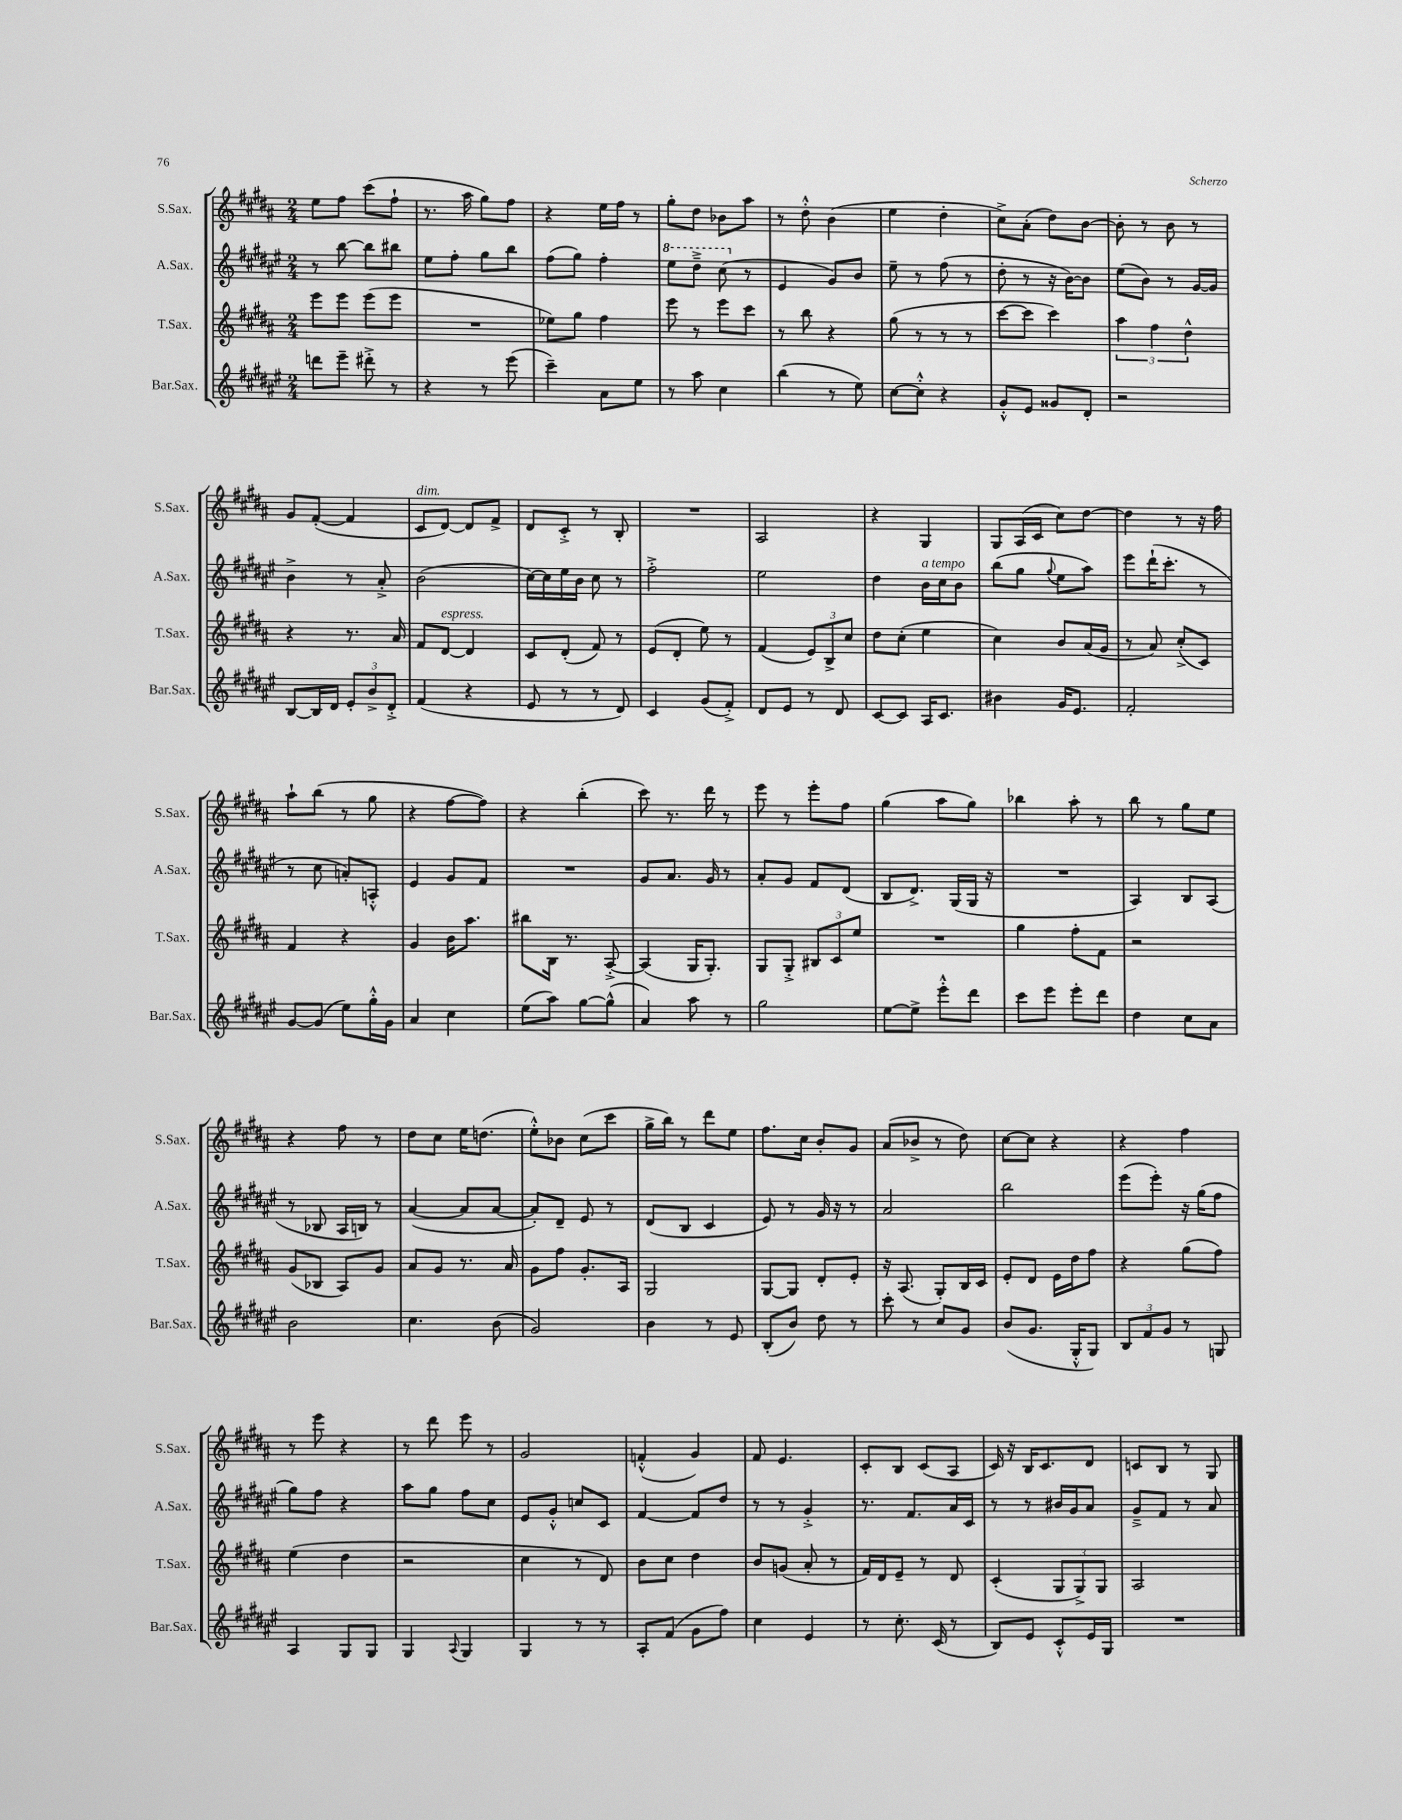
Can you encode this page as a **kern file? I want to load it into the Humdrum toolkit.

**kern	**kern	**kern	**kern
*staff4	*staff3	*staff2	*staff1
*clefG2	*clefG2	*clefG2	*clefG2
*k[f#c#g#d#a#e#]	*k[f#c#g#d#a#]	*k[f#c#g#d#a#e#]	*k[f#c#g#d#a#]
*M2/4	*M2/4	*M2/4	*M2/4
8ddd	8eee	8r	8ee
8eee#~	8eee	[8bb	8ff#
8ddd#'^	(8eee	8bb]	(8ccc#
8r	8eee	8bb#	8ff#`
=	=	=	=
4r	2r	8ee#	8.r
.	.	8ff#'	.
.	.	.	16aa#
8r	.	8gg#	8gg#)
(8eee#	.	8bb	8ff#
=	=	=	=
4ccc#~)	8ee-)	(8ff#	4r
.	8gg#	8gg#)	.
8a#	4ff#	4ff#'	16ee
.	.	.	16ff#
8ee#	.	.	8r
=	=	=	=
8r	8eee	8eee#	8gg#'
8aa#	8r	8ddd#~^	8dd#
4cc#	8eee	(8ccc#	8b-
.	8ccc#	8r	8aa#
=	=	=	=
(4bb	8r	4e#	8r
.	8bb	.	8dd#'^^
8r	4r	8g#)	(4b
8ee#)	.	8b	.
=	=	=	=
[8cc#	(8gg#	8ee#~	4ee
8cc#'^^]	8r	8r	.
4r	8r	(8ff#	4dd#'
.	8r	8r	.
=	=	=	=
8g#'^^	[8ccc#	8dd#'	8cc#^)
8e#	8ccc#]	8r	(8a#'
8g##	4ccc#)	16r	8dd#)
.	.	[16b)	.
8d#'	.	8b]	[8b
=	=	=	=
2r	6aa#	(8ee#	8b']
.	.	8b)	8r
.	6ff#	.	.
.	.	8r	8b
.	6dd#^^	.	.
.	.	[16g#	8r
.	.	16g#]	.
=	=	=	=
[8B	4r	4b^	8g#
16B]	.	.	([8f#'
16d#	.	.	.
12e#'	8.r	8r	4f#]
12b^	.	.	.
.	.	8a#'^	.
12d#'^	.	.	.
.	16a#	.	.
=	=	=	=
(4f#	8f#	(2b	8c#
.	[8d#	.	[8d#)
4r	4d#]	.	8d#]
.	.	.	8f#^
=	=	=	=
8e#	8c#	[16cc#)	8d#
.	.	16cc#]	.
8r	(8d#'	16ee#	8c#'^
.	.	16b	.
8r	8f#)	8cc#	8r
8d#)	8r	8r	8B'
=	=	=	=
4c#	(8e	2ff#'^	2r
.	8d#'	.	.
(8g#	8ee)	.	.
8f#'^)	8r	.	.
=	=	=	=
8d#	(4f#	2ee#	2A#
8e#	.	.	.
8r	12e)	.	.
.	12B^	.	.
8d#	.	.	.
.	12cc#	.	.
=	=	=	=
[8c#	8dd#	4dd#	4r
8c#]	(8cc#'	.	.
16A#	4ee	16b	4G#
8.c#	.	16cc#	.
.	.	8b	.
=	=	=	=
4b#	4cc#)	(8bb	8G#
.	.	8gg#	(16A#
.	.	.	16c#
.	.	8qqgg#	.
16g#	8b	8ee#	8cc#)
8.e#	.	.	.
.	(16a#	8aa#)	[8dd#
.	16g#	.	.
=	=	=	=
2f#'	8r	8eee#	4dd#]
.	8a#)	(16ddd#`	.
.	.	8.ccc#'	.
.	(8cc#'^	.	8r
.	8c#)	8r	16r
.	.	.	16ff#
=	=	=	=
[8g#	4f#	8r	8aa#`
(8g#]	.	8cc#	(8bb
8ee#)	4r	8a')	8r
16gg#'^^	.	8A'^^	8gg#
16g#	.	.	.
=	=	=	=
4a#	4g#	4e#	4r
4cc#	16b	8g#	[8ff#
.	8.aa#	.	.
.	.	8f#	8ff#])
=	=	=	=
(8ee#	8bb#	2r	4r
8aa#)	16B	.	.
.	8.r	.	.
[8gg#	.	.	(4bb'
(8gg#^^]	[8A#'^	.	.
=	=	=	=
4a#)	(4A#]	8g#	8ccc#)
.	.	8.a#	8.r
8aa#	16G#	.	.
.	8.G#')	16g#	16ddd#
8r	.	8r	8r
=	=	=	=
2gg#	8G#	8a#'	8eee
.	8G#'^	8g#	8r
.	12B#	8f#	8eee'
.	12c#	.	.
.	.	(8d#	8ff#
.	12ee	.	.
=	=	=	=
[8ee#	2r	8B	(4gg#
8ee#^]	.	8.d#^)	.
8eee#'^^	.	.	8aa#
.	.	(16G#	.
8ddd#	.	16G#	8gg#)
.	.	16r	.
=	=	=	=
8ccc#	4gg#	2r	4bb-
8eee#	.	.	.
8eee#'	8ff#'	.	8aa#'
8ddd#	8f#	.	8r
=	=	=	=
4dd#	2r	4A#)	8bb
.	.	.	8r
8cc#	.	8B	8gg#
8a#	.	(8A#	8ee
=	=	=	=
2b	(8g#	8r	4r
.	8B-	8B-	.
.	8A#)	16A#	8ff#
.	.	16B)	.
.	8g#	8r	8r
=	=	=	=
4.cc#	8a#	([4a#	8dd#
.	8g#	.	8cc#
.	8.r	8a#]	16ee
.	.	.	(8.dd
(8b	.	[8a#	.
.	16a#	.	.
=	=	=	=
2g#)	8g#	8a#'])	8ee'^^)
.	8ff#	8d#~	8b-
.	8.g#'	8e#	(8cc#
.	.	8r	8ccc#
.	16A#	.	.
=	=	=	=
4b	2G#	(8d#	16gg#^
.	.	.	16bb)
.	.	8B	8r
8r	.	4c#	8ddd#
8e#	.	.	8ee
=	=	=	=
(8B'	[8G#	8e#)	8.ff#
8b)	8G#]	8r	.
.	.	.	16cc#
8dd#	8d#'	16g#	8b'
.	.	16r	.
8r	8e'	8r	8g#
=	=	=	=
8ccc#'	16r	2a#	(8a#
.	(8.A#	.	.
8r	.	.	8b-^
8cc#	8G#')	.	8r
8g#	16B	.	8dd#)
.	16c#	.	.
=	=	=	=
(8b	8e'	2bb	[8cc#
8.g#	8d#	.	8cc#]
.	16e	.	4r
16G#'^^	16dd#	.	.
8G#)	8ff#	.	.
=	=	=	=
12B	4r	(8eee#	4r
12f#	.	.	.
.	.	8eee#')	.
12g#	.	.	.
8r	(8gg#	16r	4ff#
.	.	(16gg#	.
8G	8ff#)	8ff#	.
=	=	=	=
4A#	(4ee	8gg#)	8r
.	.	8ff#	8eee
8G#	4dd#	4r	4r
8G#	.	.	.
=	=	=	=
4G#	2r	8aa#	8r
.	.	8gg#	8ddd#
8qqA#	.	.	.
4G#	.	8ff#	8eee
.	.	8cc#	8r
=	=	=	=
4G#	4cc#	8e#	2g#
.	.	8g#'^^	.
8r	8r	8cc	.
8r	8d#)	8c#	.
=	=	=	=
8A#'	8b	[4f#	(4f'^^
(8f#	8cc#	.	.
8g#	4dd#	8f#]	4g#)
8ff#)	.	8dd#	.
=	=	=	=
4cc#	8b	8r	8f#
.	(8g	8r	4.e
4e#	8a#'	4g#'^	.
.	8r	.	.
=	=	=	=
8r	16f#)	8.r	8c#'
.	16d#	.	.
8.cc#'	8e~	.	8B
.	.	8.f#	.
.	8r	.	(8c#
(16c#	.	.	.
8r	8d#	16a#	8A#
.	.	16c#	.
=	=	=	=
8B)	(4c#'	8r	16c#)
.	.	.	16r
8e#	.	8r	16B
.	.	.	8.c#
8c#'^^	12G#	16b#	.
.	.	16g#	.
.	12G#^)	.	.
16e#	.	8a#	8d#
.	12G#	.	.
16G#	.	.	.
=	=	=	=
2r	2A#	8g#~^	8c
.	.	8f#	8B
.	.	8r	8r
.	.	8a#	8G#
==	==	==	==
*-	*-	*-	*-
